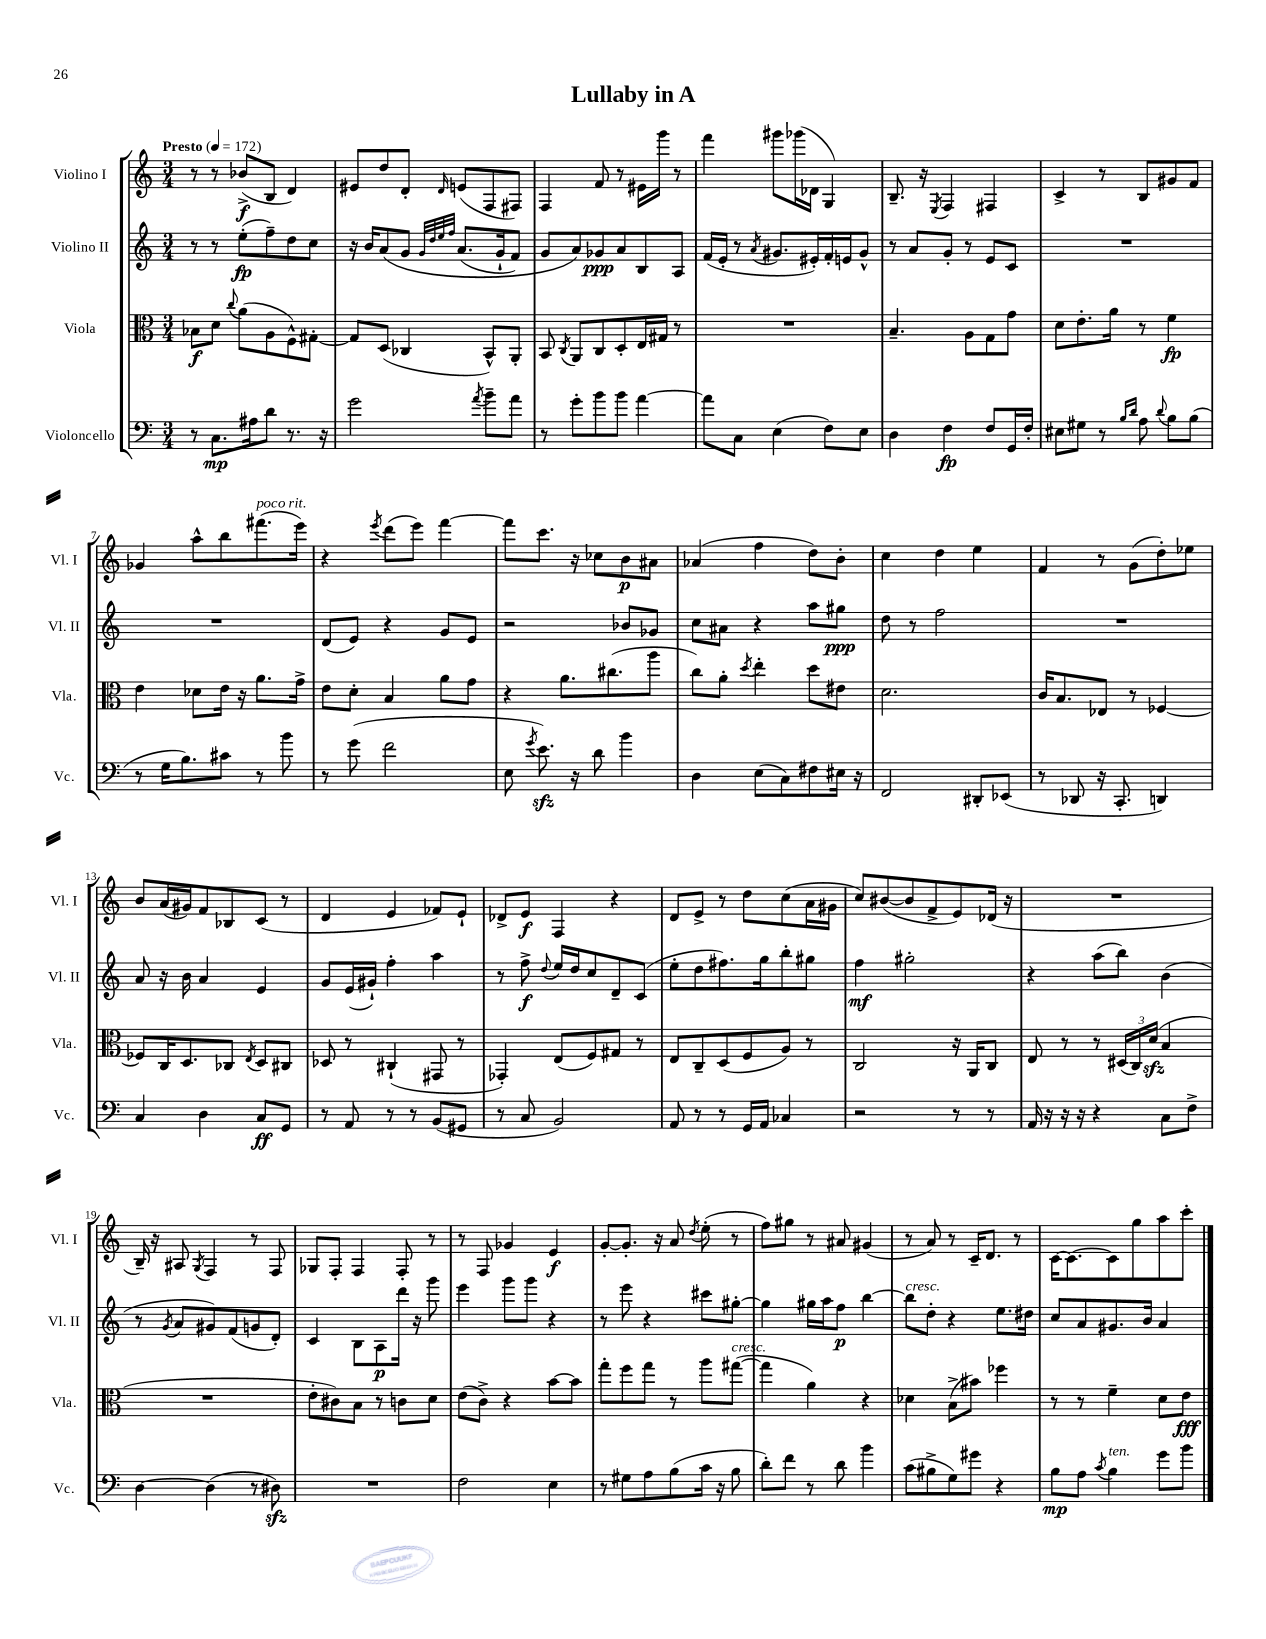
\header { title = "Lullaby in A" }
<<
\new StaffGroup <<
\new Staff = "s0" \with { instrumentName = "Violino I" shortInstrumentName = "Vl. I" } {
    \clef treble \key c \major \numericTimeSignature \time 3/4 \tempo "Presto" 4 = 172
    \autoBeamOff r8 r8 bes'8[->\f( b8] d'4) |
    eis'8[ d''8 d'8]-. \grace { d'16 } e'8[( f8 fis8]) |
    f4 f'8 r8 eis'16[ g'''16] r8 |
    f'''4 gis'''8[ ges'''16( des'16] g4) |
    b8.-- r16 \acciaccatura { e8 } f4 fis4 |
    c'4-> r8 b8[ gis'8 f'8] |
    ges'4 a''8[-^ b''8 fis'''8.^\markup { \italic "poco rit." }( e'''16]) |
    r4 \acciaccatura { e'''8 } d'''8[( e'''8]) f'''4~ |
    f'''8[ c'''8.] r16 ces''8[ b'8\p ais'8] |
    aes'4( f''4 d''8[) b'8]-. |
    c''4 d''4 e''4 |
    f'4 r8 g'8[( d''8-.) ees''8] |
    b'8[ a'16( gis'16) f'8 bes8 c'8]( r8 |
    d'4 e'4 fes'8[) e'8]-! |
    des'8[-> e'8]\f f4 r4 |
    d'8[ e'8]-> r8 d''8[ c''8( a'16 gis'16] |
    c''8[) bis'8~( bis'8 f'8-> e'8) des'16]( r16 |
    R2. |
    b16--) r16 ais8 \acciaccatura { g8 } f4 r8 f8 |
    ges8[ f8]-. f4 f8-. r8 |
    r8 f8 ges'4 e'4\f |
    g'8[~-. g'8.]-. r16 a'8 \acciaccatura { d''8 } e''8-.( r8 |
    f''8[) gis''8] r8 ais'8 gis'4( |
    r8 a'8) r8 c'16[-- d'8.] r8 |
    c'16[~ c'8.~ c'8 g''8 a''8 c'''8]-. \bar "|." |
}
\new Staff = "s1" \with { instrumentName = "Violino II" shortInstrumentName = "Vl. II" } {
    \clef treble \key c \major \numericTimeSignature \time 3/4
    \autoBeamOff r8 r8 e''8[-.\fp( f''8--) d''8 c''8] |
    r16 b'16[ a'8\( g'8] \grace { g'32[ d''32 e''32 f''32] } a'8.[( g'16-! f'8]) |
    g'8[ a'8\) ges'8\ppp a'8 b8 a8] |
    f'16[( e'16]-. r8 \acciaccatura { a'8 } gis'8.[ eis'16-.) f'16-. e'16 gis'8]-^ |
    r8 a'8[ g'8]-. r8 e'8[ c'8] |
    R2. |
    R2. |
    d'8[( e'8]) r4 g'8[ e'8] |
    r2 bes'8[ ges'8] |
    c''8[ ais'8] r4 a''8[ gis''8]\ppp |
    d''8 r8 f''2 |
    R2. |
    a'8 r16 b'16 a'4 e'4 |
    g'8[ e'16( gis'16]-!) f''4-. a''4 |
    r8 f''8->\f \appoggiatura { d''8 } e''16[ d''16 c''8 d'8-- c'8]( |
    e''8[-. d''8 fis''8.) g''16 b''8-. gis''8] |
    f''4\mf gis''2-. |
    r4 a''8[( b''8]) b'4( |
    r8 \acciaccatura { g'8 } a'8[ gis'8) f'8( g'8 d'8]-.) |
    c'4 b8[ a8\p d'''16] r16 g'''8 |
    e'''4 g'''8[ g'''8] r4 |
    r8 e'''8 r4 cis'''8[ gis''8]~-. |
    gis''4 gis''16[ a''16 f''8]\p b''4~ |
    b''8[^\markup { \italic "cresc." } d''8]-. r4 e''8.[ dis''16] |
    c''8[ a'8 gis'8. b'16] a'4 \bar "|." |
}
\new Staff = "s2" \with { instrumentName = "Viola" shortInstrumentName = "Vla." } {
    \clef alto \key c \major \numericTimeSignature \time 3/4
    \autoBeamOff bes8[\f d'8] \appoggiatura { c''8 } a'8[( a8 f8-^) gis8]~-. |
    gis8[ d8]( ces4 b,8[-^) a,8]-. |
    b,8 \acciaccatura { c8 } a,8[ c8 d8-. e16 gis16] r8 |
    R2. |
    b4.-- a8[ g8 g'8] |
    d'8[ e'8.-. a'16] r8 f'4\fp |
    e'4 des'8[ e'16] r16 a'8.[ g'16]-> |
    e'8[ d'8]-. b4 a'8[ g'8] |
    r4 a'8.[ cis''8.( a''8] |
    c''8[) a'8]-. \acciaccatura { d''8 } e''4-. d''8[ eis'8] |
    d'2. |
    c'16[ b8. ees8] r8 fes4~ |
    fes8[ c16 d8. ces8] \acciaccatura { e8 } d8[ cis8] |
    des8 r8 cis4-!( gis,8 r8 |
    ges,4-.) e8[( f8) gis8] r8 |
    e8[ c8-- d8( f8 a8]) r8 |
    c2 r16 a,16[ c8] |
    e8 r8 r8 \tuplet 3/2 { dis16[( c16) d'16]\sfz( } b4 |
    R2. |
    e'8[-. cis'8) b8] r8 c'8[ d'8] |
    e'8[( c'8]->) r4 b'8[~ b'8] |
    g''8[-. f''8 g''8] r8 a''8[ gis''8]~^\markup { \italic "cresc." }( |
    gis''4 a'4) r4 |
    des'4 b8[->( bis'8]) fes''4 |
    r8 r8 f'4-- d'8[ e'8]\fff \bar "|." |
}
\new Staff = "s3" \with { instrumentName = "Violoncello" shortInstrumentName = "Vc." } {
    \clef bass \key c \major \numericTimeSignature \time 3/4
    \autoBeamOff r8 c8.[\mp ais16 d'8] r8. r16 |
    g'2 \acciaccatura { a'8 } b'8[-- a'8] |
    r8 g'8[-. b'8 b'8] a'4~ |
    a'8[ c8] e4( f8[) e8] |
    d4 f4\fp f8[ g,16 f16]-. |
    eis8[ gis8] r8 \grace { b16[ d'16] } a8 \appoggiatura { d'8 } b8[ b8]( |
    r8 g16[ b8.) cis'8] r8 b'8 |
    r8 g'8( f'2 |
    e8 \acciaccatura { g'8 } e'8.\sfz) r16 d'8 b'4 |
    d4 e8[( c8) fis8 eis16] r16 |
    f,2 dis,8[-. ees,8]( |
    r8 des,8 r16 c,8.-. d,4) |
    c4 d4 c8[\ff g,8] |
    r8 a,8 r8 r8 b,8[( gis,8] |
    r8 c8 b,2) |
    a,8 r8 r8 g,16[ a,16] ces4 |
    r2 r8 r8 |
    a,16 r16 r16 r16 r4 c8[ f8]-> |
    d4~ d4( r8 dis8\sfz) |
    R2. |
    f2 e4 |
    r8 gis8[ a8 b8( c'16] r16 b8 |
    d'8[-.) f'8] r8 d'8 b'4 |
    c'8[( bis8-> g8) gis'8] r4 |
    b8[\mp a8] \acciaccatura { c'8 } b4^\markup { \italic "ten." } g'8[ b'8] \bar "|." |
}
>>
>>
